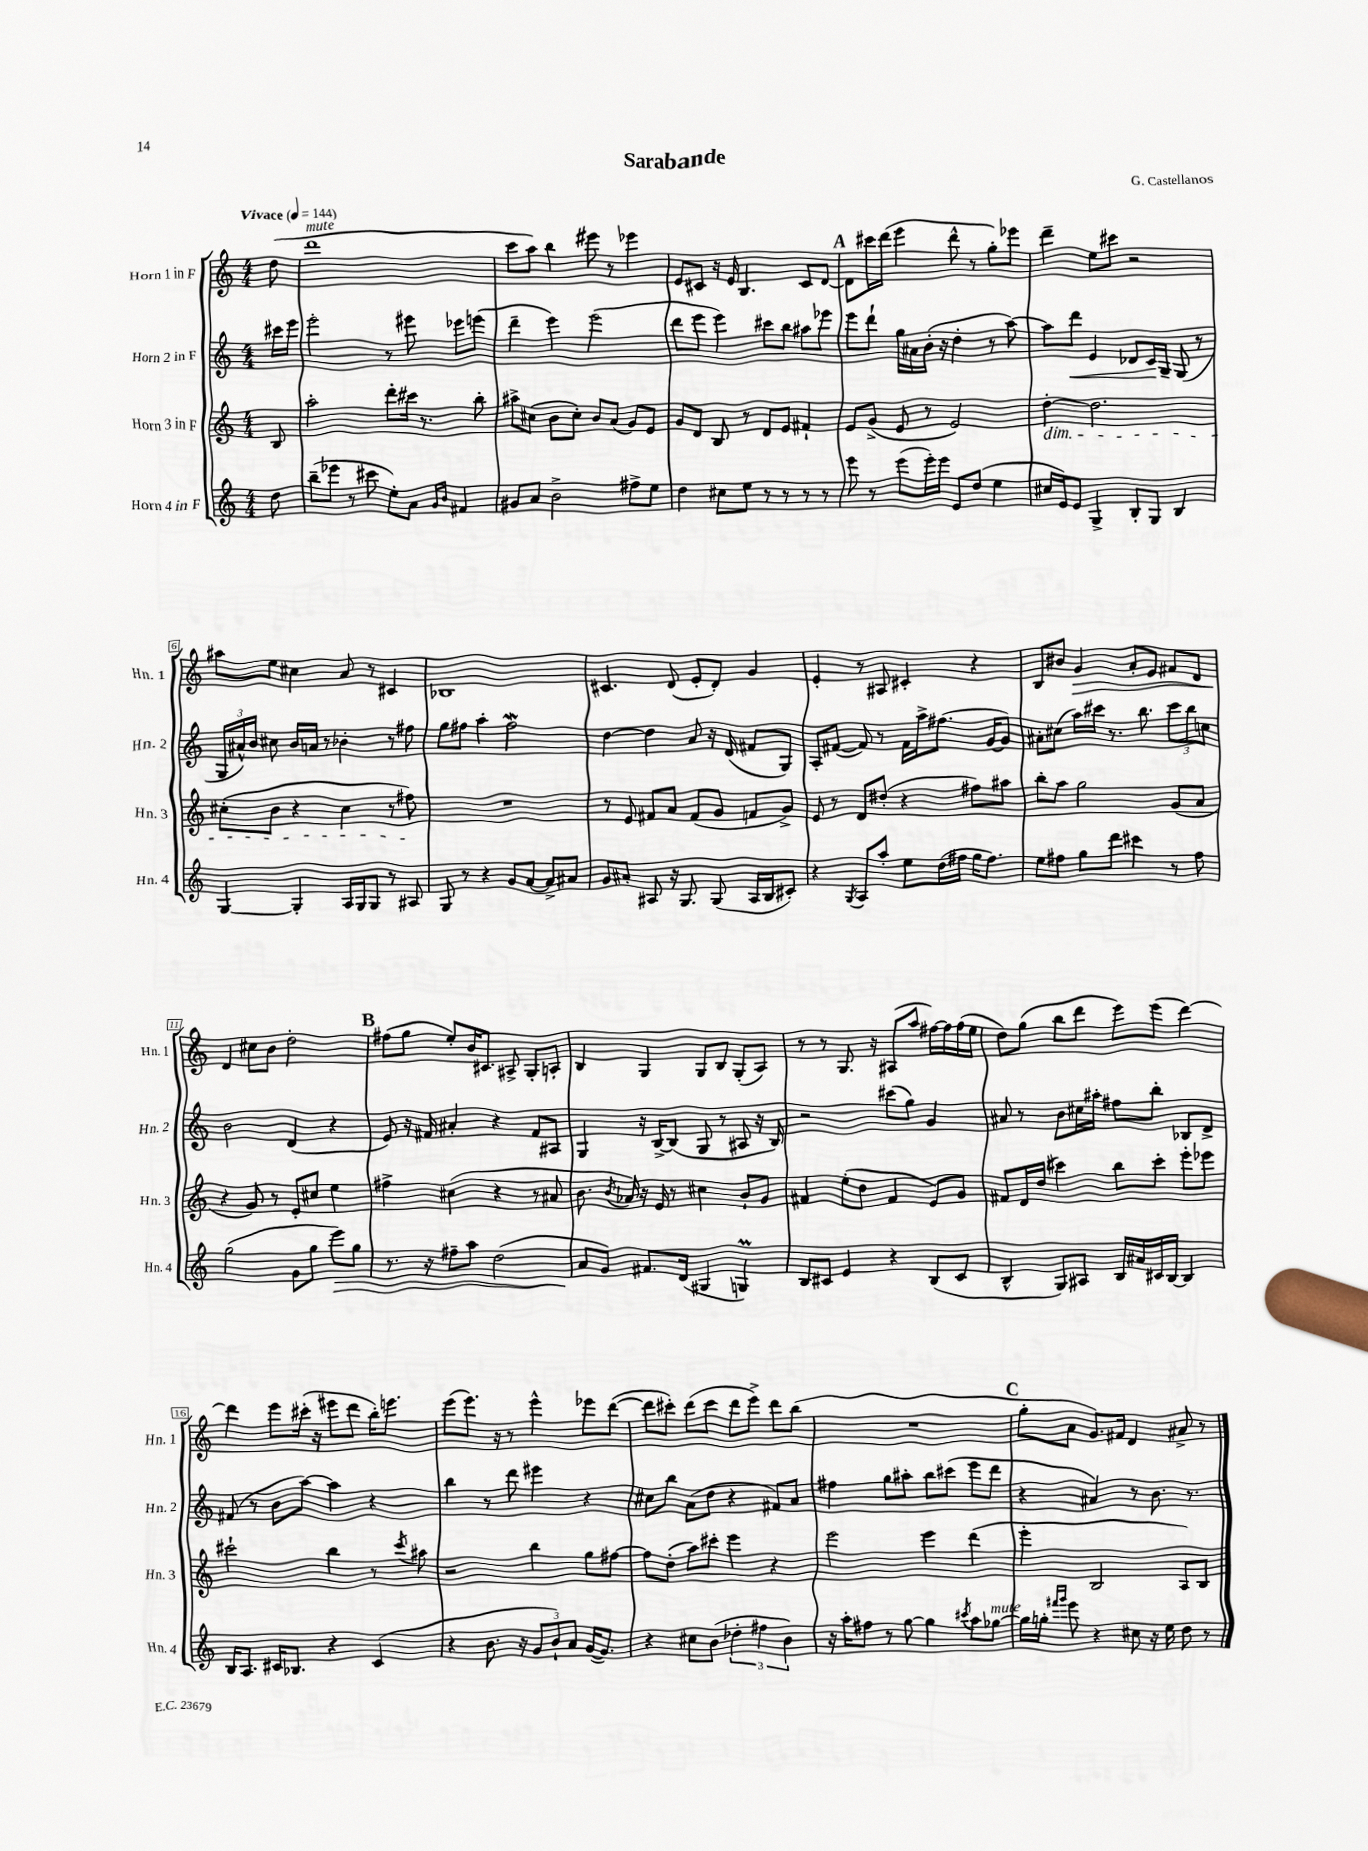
\header { title = "Sarabande" composer = "G. Castellanos" }
<<
\new StaffGroup <<
\new Staff = "s0" \with { instrumentName = "Horn 1 in F" shortInstrumentName = "Hn. 1" } {
    \clef treble \key c \major \numericTimeSignature \time 4/4 \partial 8 \tempo "Vivace" 4 = 144
    \autoBeamOff d''8( |
    d'''1^\markup { \italic "mute" } |
    c'''8[ a''8]) b''4 eis'''8 r8 ees'''4 |
    e'8[ cis'8] r16 e'16 b4. cis'8[ d'8]~ |
    \mark \markup { \bold "A" } d'8[ cis'''16 d'''16]( e'''4 d'''8-^ r8 g''8[-.) ees'''8] |
    d'''4-- e''8[ cis'''8] r2 |
    ais''8[ e''8] cis''4 a'8 r8 cis'4 |
    bes1 |
    cis'4. d'8( e'8[-. d'8]-.) g'4 |
    e'4-. r8 ais8 cis'4-. r4 |
    b8[ bis'8] g'4\> a'8[-. e'8] fis'8[ d'8] |
    d'4\! cis''8[ b'8] d''2-. |
    \mark \markup { \bold "B" } fis''8[( g''8] e''8[-.) b'16 cis'8.] ais8-> g8[-. a8]-. |
    b4 g4 g8[ b8] g8[-.( a8]) |
    r8 r8 g8. r16 ais8[( a''8] fis''16[~) fis''16 fis''16( e''16] |
    d''8[) g''8]( b''8[ d'''8] e'''8[) e'''8]( d'''4~) |
    d'''4 e'''8[ cis'''16]-.( r16 eis'''8[ d'''8] b''16[-.) e'''8.] |
    e'''8[( e'''8.]) r16 r8 e'''4-^ ees'''8[ d'''8]~( |
    d'''8[ cis'''8]-.) d'''8[( cis'''8] d'''8[ e'''8]->) d'''8[ b''8]( |
    R1 |
    \mark \markup { \bold "C" } g''8[-. a'8] g'8.[) fis'16] d'4 ais'8-> r8 \bar "|." |
}
\new Staff = "s1" \with { instrumentName = "Horn 2 in F" shortInstrumentName = "Hn. 2" } {
    \clef treble \key c \major \numericTimeSignature \time 4/4 \partial 8
    \autoBeamOff cis'''16[ e'''16] |
    e'''2-. r8 eis'''8 ees'''8[ e'''8]( |
    d'''4-- e'''4) e'''2( |
    d'''8[ e'''8] e'''4) cis'''8[ b''8] ais''8[ ees'''8] |
    \mark \markup { \bold "A" } e'''8[ d'''8]-! g''16[ ais'16 b'16]-.( r16 d''4-. r8 a''8~) |
    a''8[ d'''8]\< e'4 des'8[ c'16\! g16]-- g8( r8 |
    \tuplet 3/2 { g16[ ais'16-^) b'16] } cis''8 b'16[ a'16] r8 bes'4-. r8 fis''8 |
    g''8[ fis''8] a''4-. fis''2\mordent |
    d''4~ d''4 a'8 r16 d'16( fis'8[ g8]) |
    a8[-. fis'8]~( fis'8) r8 fis'16[ a''16-> fis''8.]( g'16[~ g'8]) |
    ais'8[-. cis''8]( a''16[) cis'''16] r8. b''8. \tuplet 3/2 { cis'''8[ b''8 c''8] } |
    b'2 d'4( r4 |
    \mark \markup { \bold "B" } e'8) r16 fis'16 ais'4-. r4 fis'8[ ais8] |
    g4 r16 b16[~-> b8]( g8 r8 ais8 r16 b16) |
    r2 cis'''8[( g''8]) g'4 |
    ais'8 r8 b'8[ cis''16 ais''16]-. fis''8[ b''8]-. bes8[ d'8]-> |
    fis'8( r8 b'8[ a''8]~) a''4 r4 |
    b''4 r8 d'''8 eis'''4 r4 |
    cis''8[ b''8] a'8[( d''8] r4 fis'8[) a'8] |
    fis''4 g''8[ ais''8]-. b''8[ cis'''8]( e'''8[ d'''8] |
    \mark \markup { \bold "C" } r4 ais'4) r8 b'8. r8. \bar "|." |
}
\new Staff = "s2" \with { instrumentName = "Horn 3 in F" shortInstrumentName = "Hn. 3" } {
    \clef treble \key c \major \numericTimeSignature \time 4/4 \partial 8
    \autoBeamOff b8 |
    a''2-. d'''8[-. cis'''16] r8. b''8-. |
    ais''8[-> cis''8]( b'8[ cis''8]-.) b'8[ a'8]( g'8[) e'8] |
    g'8[ d'8] b8 r8 d'8[ e'8] fis'4-! |
    \mark \markup { \bold "A" } e'8[ g'8]->( e'8 r8 e'2) |
    d''4~-.\dim d''2. |
    cis''8[-.( b'8] r4 cis''4 r8 fis''8\!) |
    R1 |
    r8 e'8 fis'8[ a'8] fis'8[( g'8] f'8[ g'8]->) |
    e'8 r8 d'8[ dis''8]-.( r4 fis''8[) ais''8] |
    b''8[-. a''8] g''2 g'8[( a'8] |
    r4 g'8) r8 e'8[-. cis''8] e''4 |
    \mark \markup { \bold "B" } fis''4-> cis''4( r4 r8 ais'8 |
    b'8. \acciaccatura { b'8 } aes'16) r16 e'16 r8 cis''4 b'8[-! g'8] |
    fis'4 e''8[-.( d''8] fis'4 e'8[) g'8] |
    fis'8[ d'16 d''16]( cis'''4) b''8[ cis'''8]-. e'''8[-. ees'''8] |
    cis'''2-! b''4 r8 \acciaccatura { cis'''8 } ais''8 |
    r2 b''4 g''8[ fis''8]~ |
    fis''8[ d''8]-.( a''8[) cis'''8]-. e'''4 r4 |
    e'''2 e'''4 d'''4( |
    \mark \markup { \bold "C" } e'''4-. b2 a8[) b8] \bar "|." |
}
\new Staff = "s3" \with { instrumentName = "Horn 4 in F" shortInstrumentName = "Hn. 4" } {
    \clef treble \key c \major \numericTimeSignature \time 4/4 \partial 8
    \autoBeamOff d''8 |
    b''8[--( ees'''8] r8 cis'''8 e''8[-.) a'8] \grace { g'16[ b'16] } fis'4 |
    gis'8[ a'8] b'2-> fis''8[-> e''8] |
    d''4 cis''8[ e''8] r8 r8 r8 r8 |
    \mark \markup { \bold "A" } e'''8 r8 e'''8[( e'''16-.) e'''16] e'8[ d''8]( e''4 |
    cis''16[ e'16) e'8] g4-> b8[-. g8] b4 |
    g4~ g4-. a16[ g16 g8] r8 ais8 |
    g8 r8 r4 g'8[ a'8]~ a'8[-> ais'8] |
    g'8[ ais'8]-. ais8 r16 g8. g8( ais16[ b16 cis'8]-.) |
    r4 \acciaccatura { g8 } a8[ a''8]-. e''8[ d''16( fis''16] g''16[ fis''8.]) |
    e''8[ fis''8] g''8[ d'''8] cis'''4 r8 fis''8 |
    g''2( g'8[ g''8] e'''8[\>) g''8] |
    \mark \markup { \bold "B" } r8. r16 fis''8[-- a''8] d''2( |
    a'8[\! g'8]) fis'8.[ d'16]( gis4 g4\prall) |
    b8[ cis'8] e'4 r4 b8[( cis'8] |
    b4-^ g8[) ais8] b16[ ais'16 cis'16 b16]~ b4 |
    b16[ a8.] cis'16[ bes8.] r4 cis'4( |
    r4 b'8. r16 \tuplet 3/2 { g'8[ b'8-!) a'8] } g'16[~( g'8.]) |
    r4 cis''8[ b'8]( \tuplet 3/2 { des''4-. fis''4 b'4) } |
    r16 a''16[-. fis''8] r8 g''8~ g''4 \acciaccatura { cis'''8 } a''8[ ges''8]~^\markup { \italic "mute" } |
    \mark \markup { \bold "C" } ges''16[ g''16]-. \grace { fis'''16[ g'''16] } e'''8 r4 cis''8 r16 e''16 d''8 r8 \bar "|." |
}
>>
>>
\layout { \context { \Score \override BarNumber.stencil = #(make-stencil-boxer 0.1 0.3 ly:text-interface::print) } }
